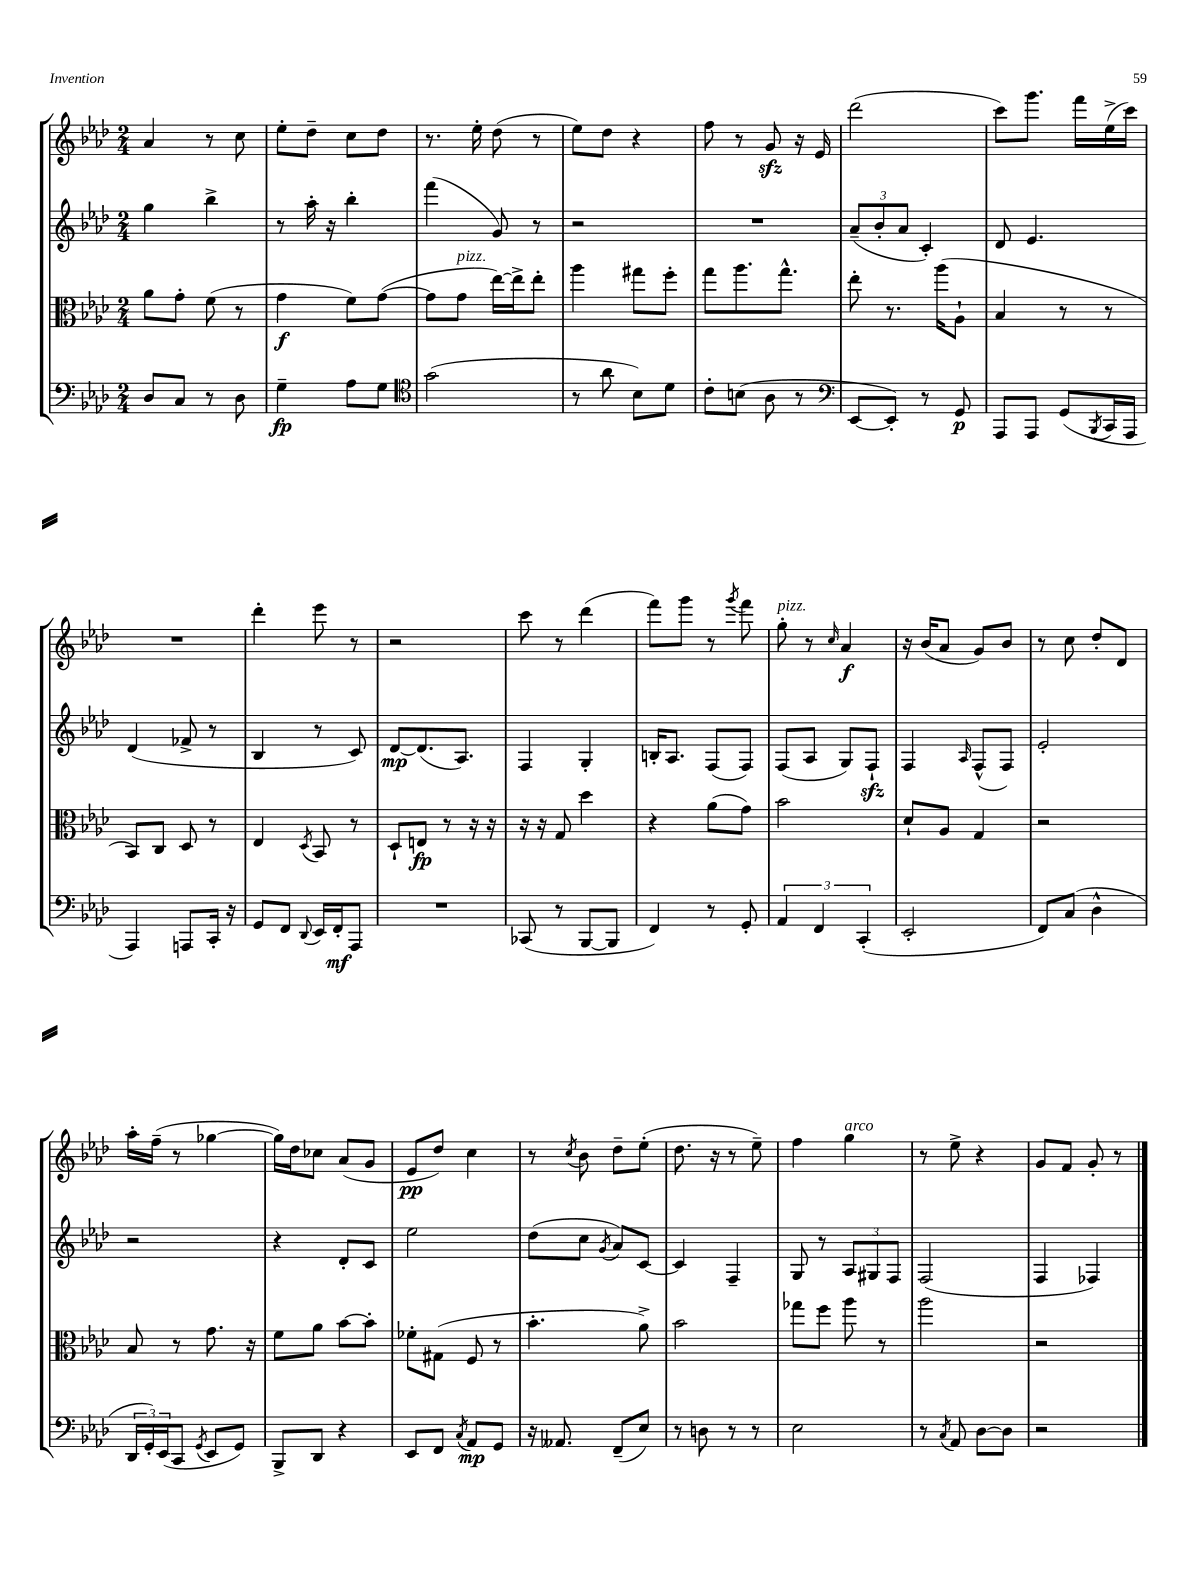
<<
\new StaffGroup <<
\new Staff = "s0" {
    \clef treble \key aes \major \numericTimeSignature \time 2/4
    aes'4 r8 c''8 |
    ees''8-. des''8-- c''8 des''8 |
    r8. ees''16-. des''8( r8 |
    ees''8) des''8 r4 |
    f''8 r8 g'8\sfz r16 ees'16 |
    des'''2( |
    c'''8) g'''8. f'''16 ees''16->( c'''16) |
    R2 |
    des'''4-. ees'''8 r8 |
    r2 |
    c'''8 r8 des'''4( |
    f'''8) g'''8 r8 \acciaccatura { g'''8 } f'''8 |
    g''8-.^\markup { \italic "pizz." } r8 \grace { c''16 } aes'4\f |
    r16 bes'16( aes'8 g'8) bes'8 |
    r8 c''8 des''8-. des'8 |
    aes''16-. f''16--( r8 ges''4~ |
    ges''16) des''16 ces''8 aes'8( g'8 |
    ees'8\pp des''8) c''4 |
    r8 \acciaccatura { c''8 } bes'8 des''8-- ees''8-.( |
    des''8. r16 r8 ees''8--) |
    f''4 g''4^\markup { \italic "arco" } |
    r8 ees''8-> r4 |
    g'8 f'8 g'8-. r8 \bar "|." |
}
\new Staff = "s1" {
    \clef treble \key aes \major \numericTimeSignature \time 2/4
    g''4 bes''4-> |
    r8 aes''16-. r16 bes''4-. |
    f'''4( g'8) r8 |
    r2 |
    R2 |
    \tuplet 3/2 { aes'8--( bes'8-. aes'8 } c'4-.) |
    des'8 ees'4. |
    des'4( fes'8-> r8 |
    bes4 r8 c'8) |
    des'8~\mp des'8.( aes8.) |
    f4 g4-. |
    b16-. aes8. f8( f8) |
    f8( aes8 g8) f8-!\sfz |
    f4 \grace { aes16 } f8-^( f8) |
    ees'2-. |
    r2 |
    r4 des'8-. c'8 |
    ees''2 |
    des''8( c''8 \acciaccatura { g'8 } aes'8) c'8~ |
    c'4 f4-- |
    g8 r8 \tuplet 3/2 { aes8 gis8 f8 } |
    f2( |
    f4 fes4) \bar "|." |
}
\new Staff = "s2" {
    \clef alto \key aes \major \numericTimeSignature \time 2/4
    aes'8 g'8-. f'8( r8 |
    g'4\f f'8) g'8~( |
    g'8 g'8^\markup { \italic "pizz." } ees''16~) ees''16-> ees''8-. |
    aes''4 gis''8 f''8-. |
    g''8 aes''8. g''8.-^ |
    ees''8-. r8. aes''16( aes8-! |
    bes4 r8 r8 |
    bes,8) c8 des8 r8 |
    ees4 \acciaccatura { des8 } bes,8 r8 |
    des8-! e8\fp r8 r16 r16 |
    r16 r16 g8 des''4 |
    r4 aes'8( g'8) |
    bes'2 |
    des'8-! aes8 g4 |
    r2 |
    bes8 r8 g'8. r16 |
    f'8 aes'8 bes'8~ bes'8-. |
    fes'8-. gis8( f8 r8 |
    bes'4.-. aes'8->) |
    bes'2 |
    ges''8 f''8 aes''8 r8 |
    aes''2 |
    r2 \bar "|." |
}
\new Staff = "s3" {
    \clef bass \key aes \major \numericTimeSignature \time 2/4
    des8 c8 r8 des8 |
    g4--\fp aes8 g8 |
    \clef tenor g'2( |
    r8 aes'8 bes8) des'8 |
    c'8-. b8( aes8 r8 |
    \clef bass ees,8~ ees,8-.) r8 g,8\p |
    aes,,8 aes,,8 g,8( \acciaccatura { bes,,8 } c,16 aes,,16 |
    aes,,4) a,,8 c,16-. r16 |
    g,8 f,8 \appoggiatura { des,8 } ees,16 f,16-.\mf aes,,8 |
    R2 |
    ces,8( r8 bes,,8~ bes,,8 |
    f,4) r8 g,8-. |
    \tuplet 3/2 { aes,4 f,4 c,4-.( } |
    ees,2-. |
    f,8) c8( des4-^ |
    \tuplet 3/2 { des,16 g,16-.) ees,16( } c,8 \acciaccatura { g,8 } ees,8 g,8) |
    bes,,8-> des,8 r4 |
    ees,8 f,8 \acciaccatura { c8 } aes,8\mp g,8 |
    r16 aeses,8. f,8--( ees8) |
    r8 d8 r8 r8 |
    ees2 |
    r8 \acciaccatura { c8 } aes,8 des8~ des8 |
    r2 \bar "|." |
}
>>
>>
\layout { \context { \Score \remove "Bar_number_engraver" } }
